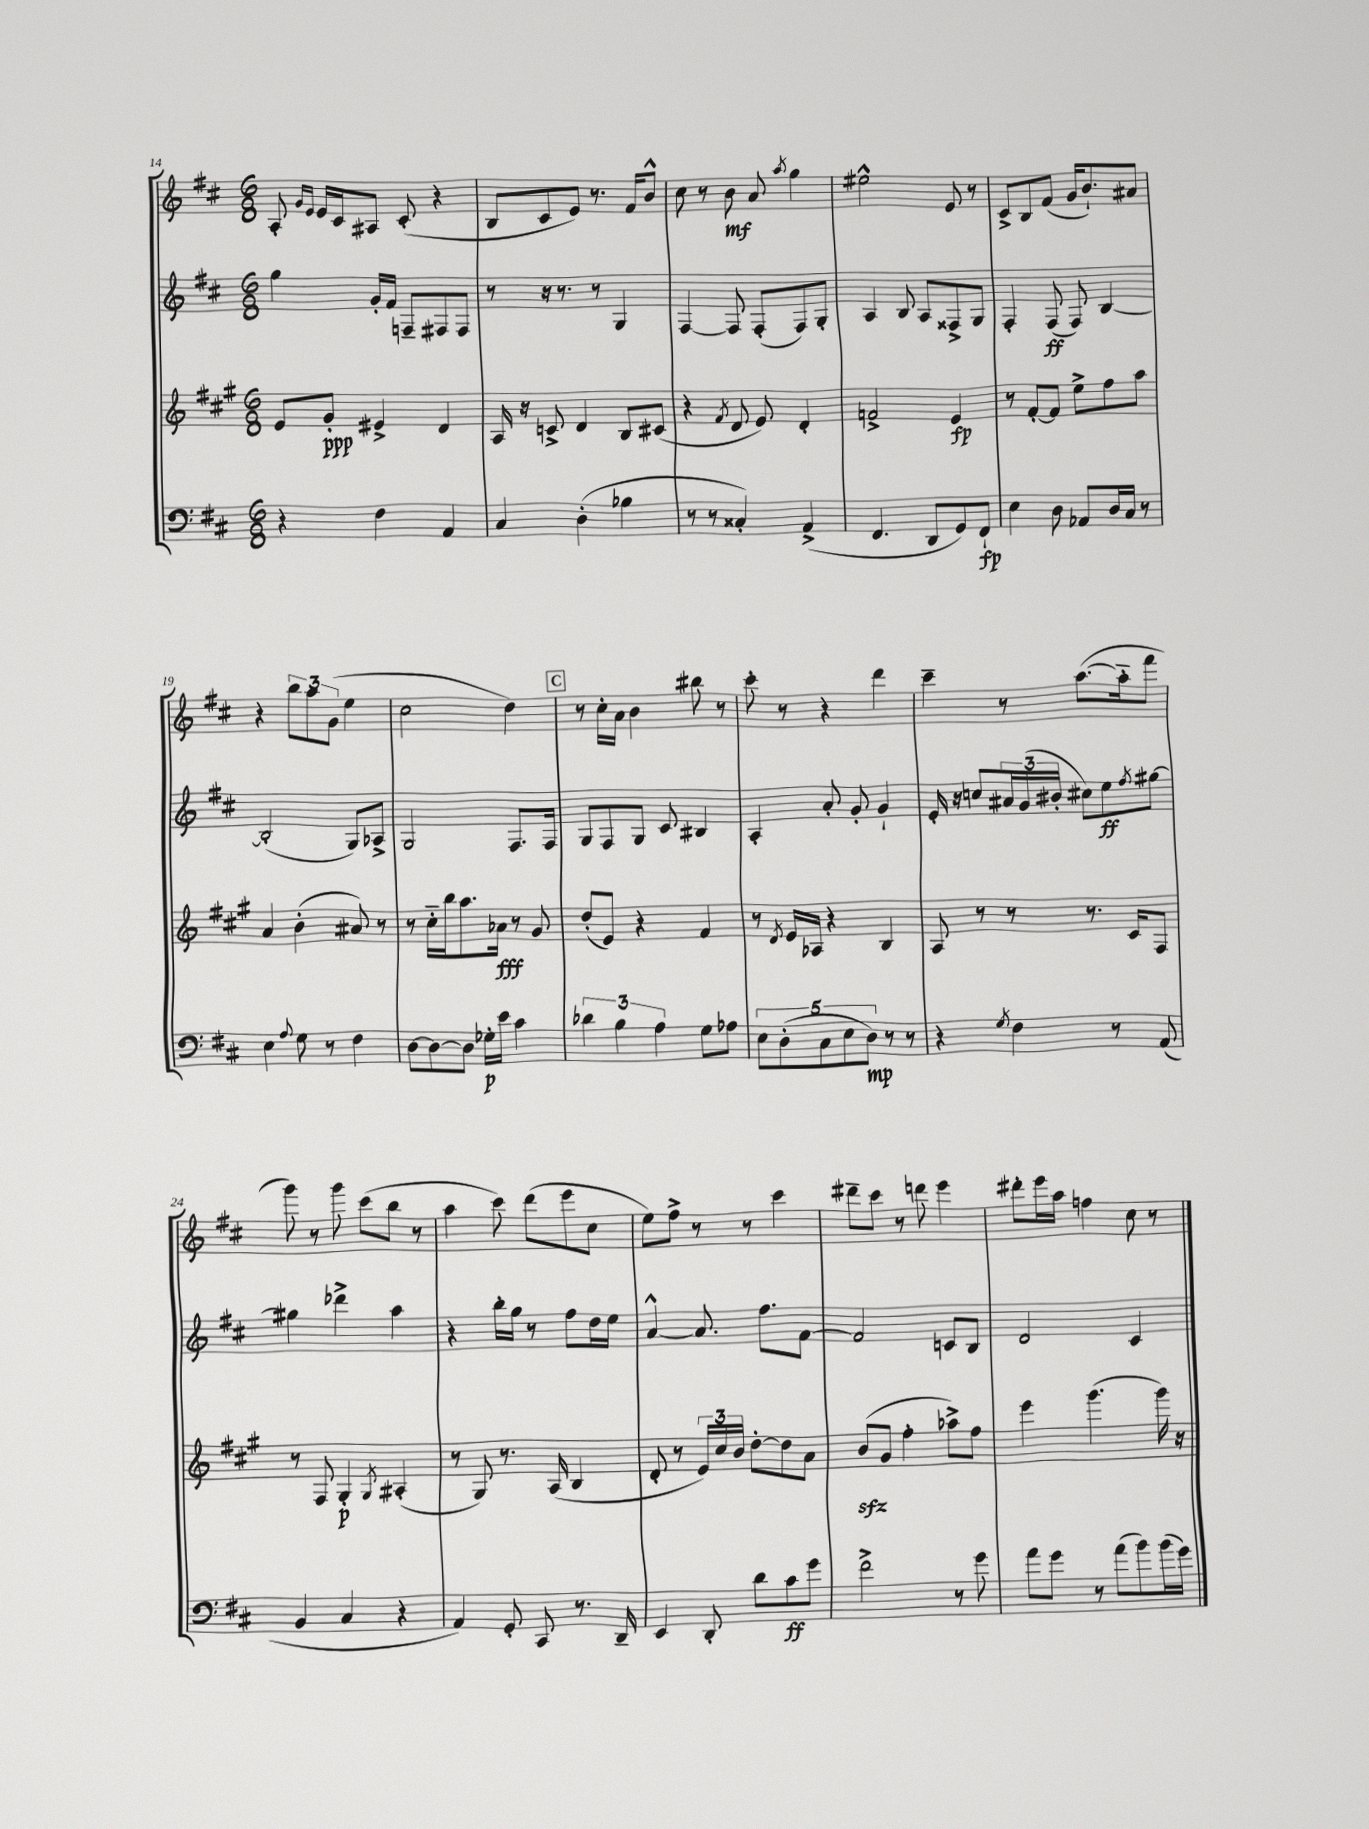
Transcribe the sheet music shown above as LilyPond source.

<<
\new StaffGroup <<
\new Staff = "s0" {
    \clef treble \key d \major \numericTimeSignature \time 6/8
    a8-. \grace { g'16 e'16 } e'16 cis'16 ais8 cis'8-.( r4 |
    b8 cis'8 e'8) r8. fis'16 b'8-^ |
    cis''8 r8 b'8\mf a'8 \acciaccatura { a''8 } g''4 |
    eis''2-^ e'8 r8 |
    cis'8-> b8 fis'8( g'16 b'8.-!) ais'8 |
    r4 \tuplet 3/2 { b''8 a''8 g'8( } e''4 |
    cis''2 d''4) |
    \mark \markup { \box "C" } r8 cis''16-. a'16 b'4 bis''8 r8 |
    cis'''8-. r8 r4 d'''4 |
    cis'''4-- r8 a''8.~( a''16-_ fis'''8 |
    g'''8) r8 g'''8 cis'''8( b''8 r8 |
    a''4 cis'''8) d'''8( e'''8 cis''8 |
    e''8) fis''8-> r8 r8 cis'''4 |
    dis'''8-- cis'''8 r8 d'''8 e'''4 |
    dis'''8-. e'''16 a''16 f''4 cis''8 r8 \bar "|." |
}
\new Staff = "s1" {
    \clef treble \key d \major \numericTimeSignature \time 6/8
    g''4 g'16-. fis'16 f8-- fis8 fis8 |
    r8 r16 r8. r8 g4 |
    fis4~ fis8 fis8-.( fis8) g8-. |
    a4 b8 a8 fisis8-> g8 |
    fis4-. fis8\ff( fis8) b4~ |
    b2-.( g8) aes8-> |
    g2 fis8. fis16 |
    \mark \markup { \box "C" } g8 fis8 g8 cis'8 bis4 |
    a4-. a'8-. g'8-. g'4-! |
    e'16-. r16 c''8 \tuplet 3/2 { ais'16 g'16( bis'16-. } cis''8) e''8\ff \acciaccatura { fis''8 } gis''8~ |
    gis''4 des'''4-> a''4 |
    r4 b''16-. g''16 r8 fis''8 d''16 e''16 |
    a'4~-^ a'8. fis''8. fis'8~ |
    fis'2 c'8 b8 |
    d'2 cis'4 \bar "|." |
}
\new Staff = "s2" {
    \clef treble \key a \major \numericTimeSignature \time 6/8
    e'8 gis'8-.\ppp eis'4-> d'4 |
    a16 r16 c'8-> d'4 b8 cis'8( |
    r4 \acciaccatura { fis'8 } d'8 e'8) d'4-. |
    f'2-> e'4\fp |
    r8 fis'8~-. fis'8 e''8-> fis''8 a''8 |
    a'4 b'4-.( ais'8) r8 |
    r8 cis''16-_ b''16 a''8. aes'16\fff r8 gis'8 |
    \mark \markup { \box "C" } d''8-.( e'8) r4 fis'4 |
    r8 \acciaccatura { d'8 } e'16 aes16 r4 b4 |
    a8 r8 r8 r8. cis'16 fis8 |
    r8 fis8 gis4-.\p \acciaccatura { gis8 } ais4-.( |
    r8 gis8) r8. a16( b4 |
    d'8-. r8 \tuplet 3/2 { e'16) cis''16 b'16 } d''8~-. d''8 a'8 |
    b'8\sfz( gis'8 fis''4-. aes''8->) fis''8 |
    e'''4 gis'''4.( gis'''16) r16 \bar "|." |
}
\new Staff = "s3" {
    \clef bass \key d \major \numericTimeSignature \time 6/8
    r4 fis4 a,4 |
    cis4 d4-.( bes4 |
    r8 r8 cisis4-.) a,4->( |
    fis,4. d,8 g,8) fis,8-!\fp |
    e4 d8 aes,8 d16 cis16 r8 |
    e4 \appoggiatura { a8 } g8 r8 fis4 |
    d8~ d8~ d8 ges16-.\p e'16 cis'4 |
    \mark \markup { \box "C" } \tuplet 3/2 { des'4 b4 a4 } g8 aes8 |
    \tuplet 5/4 { e8 d8-.( cis8 e8 d8\mp) } r8 r8 |
    r4 \acciaccatura { g8 } fis4 r8 a,8( |
    b,4 cis4 r4 |
    a,4) g,8-. cis,8 r8. d,16-- |
    e,4 d,8-. d'8 cis'8\ff g'8 |
    fis'2-> r8 g'8 |
    a'8 g'8 r8 a'8( b'8) b'16( g'16) \bar "|." |
}
>>
>>
\layout { \context { \Score currentBarNumber = #14 } }
